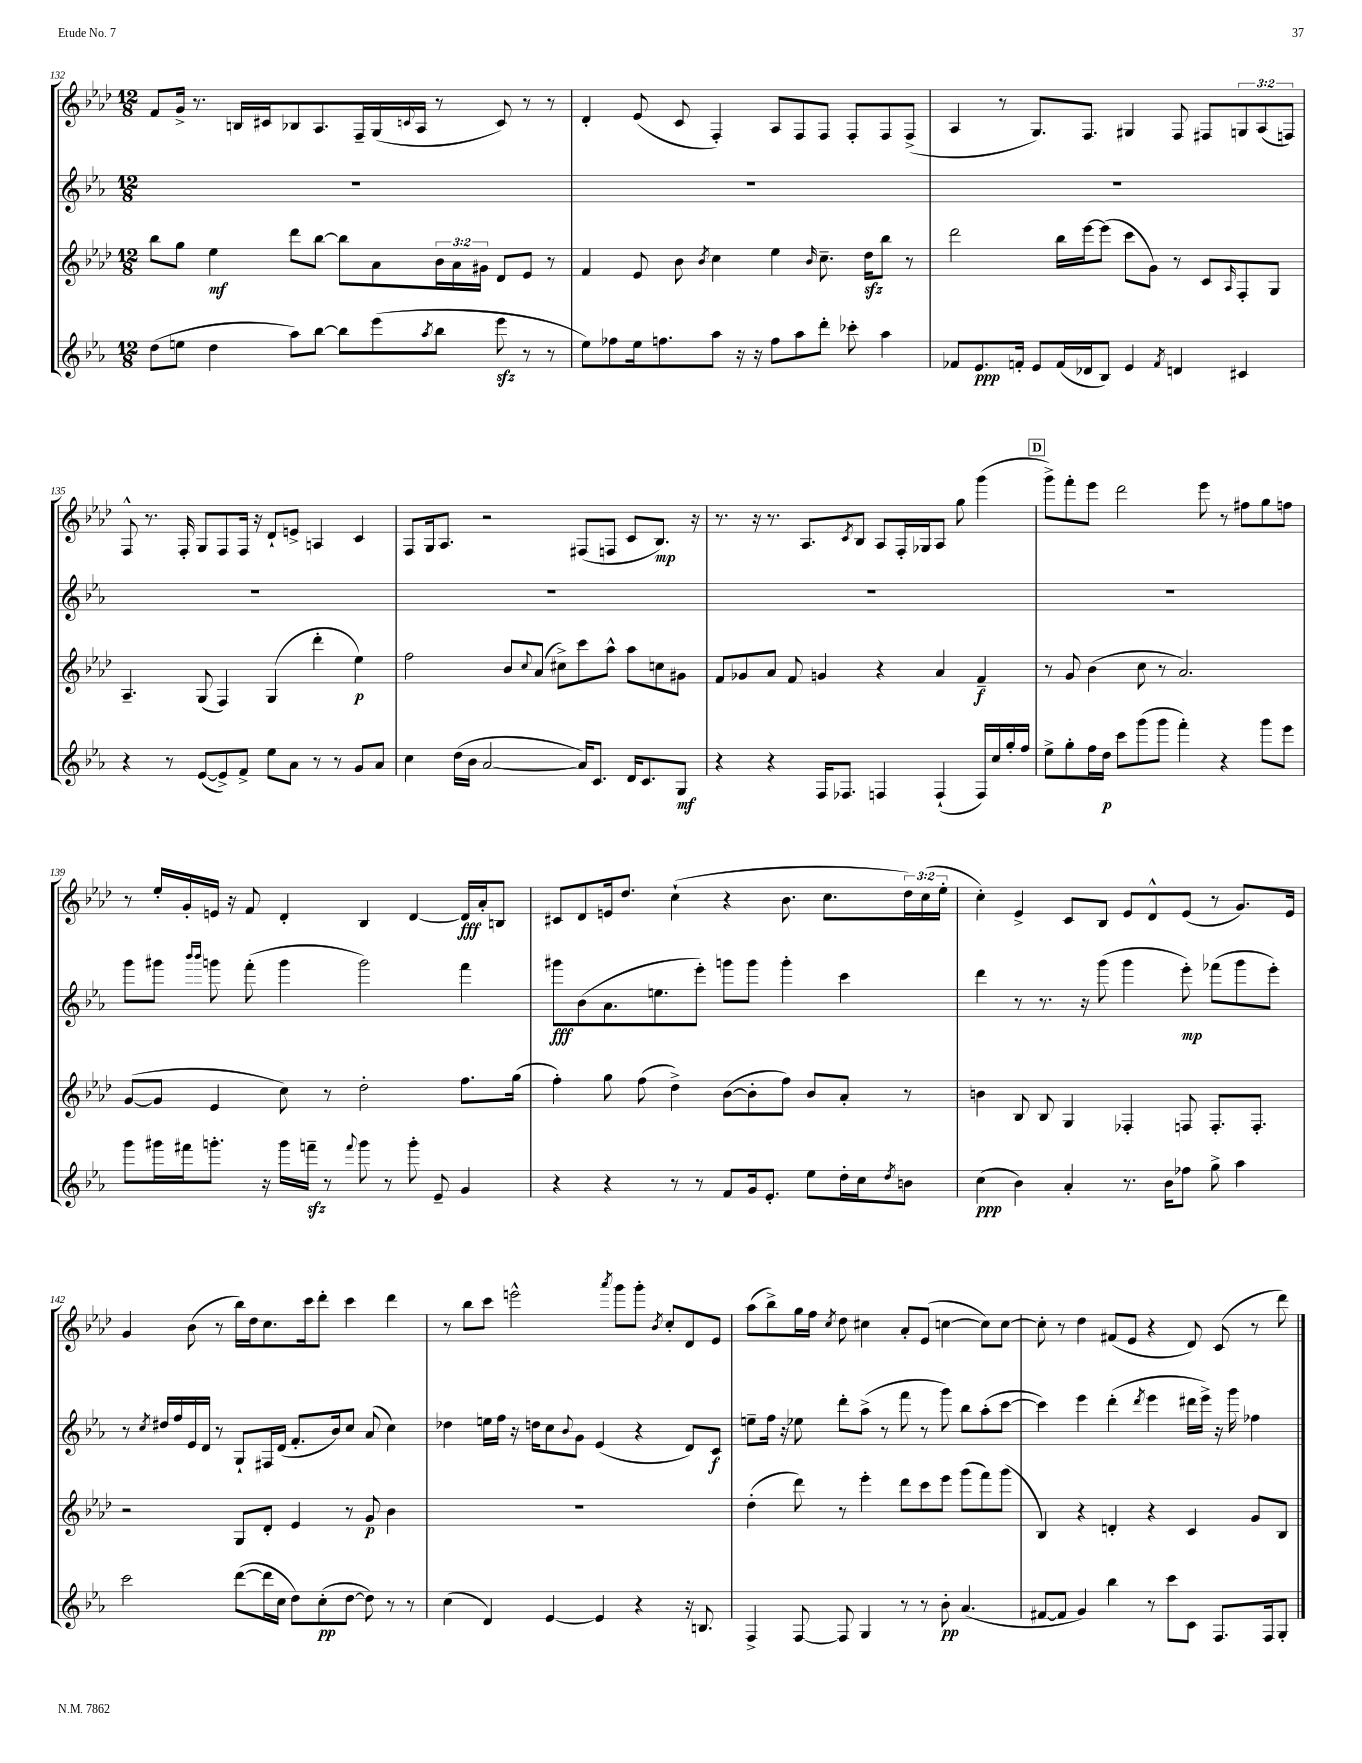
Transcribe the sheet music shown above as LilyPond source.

<<
\new StaffGroup <<
\new Staff = "s0" {
    \clef treble \key aes \major \numericTimeSignature \time 12/8 \override Staff.TupletNumber.text = #tuplet-number::calc-fraction-text
    f'8 g'16-> r8. b16 cis'16 bes8 aes8. f16-- g16( \appoggiatura { c'8 } aes16 r8 c'8) r8 r8 |
    des'4-. ees'8( c'8 f4-.) aes8 f8 f8 f8-. f8 f8->( |
    aes4 r8 g8.) f8. gis4 f8 fis8 \tuplet 3/2 { g8 aes8( f8) } |
    f8-^ r8. f16-. g8 f8 f16 r16 des'8-! e'8-> a4 c'4 |
    f8 g16 aes8. r2 fis8( f8 c'8 bes8.\mp) r16 |
    r8. r16 r8. aes8. \acciaccatura { c'8 } bes8 aes8 f16-. ges16 aes8 g''8 g'''4( |
    \mark \markup { \box "D" } g'''8->) f'''8-. ees'''8 des'''2 ees'''8 r8 fis''8 g''8 f''8 |
    r8 ees''16-. g'16-. e'16 r16 f'8 des'4-. bes4 des'4~ des'16\fff aes'16-. b8 |
    cis'8 des'8 e'16 des''8. c''4-!( r4 bes'8. c''8. \tuplet 3/2 { des''16) c''16( ees''16-. } |
    c''4-.) ees'4-> c'8 bes8 ees'8 des'8-^ ees'8( r8 g'8.) ees'16 |
    g'4 bes'8( r8 bes''16) des''16 c''8. c'''16 des'''8-. c'''4 des'''4 |
    r8 bes''8 c'''8 e'''2-^ \acciaccatura { aes'''8 } g'''8 g'''8-. \acciaccatura { bes'8 } c''8-. des'8 ees'8 |
    aes''8( bes''8->) g''16 f''16 \acciaccatura { c''8 } des''8 cis''4 aes'8-. ees'8( c''4~ c''8) c''8~ |
    c''8-. r8 des''4 fis'8( ees'8 r4 des'8) c'8( r8 des'''8) \bar "|." |
}
\new Staff = "s1" {
    \clef treble \key ees \major \numericTimeSignature \time 12/8
    R1. |
    R1. |
    R1. |
    R1. |
    R1. |
    R1. |
    \mark \markup { \box "D" } R1. |
    g'''8 gis'''8 \grace { bes'''16 bes'''16 } g'''8 f'''8-.( g'''4 g'''2) f'''4 |
    gis'''8\fff bes'8( aes'8. e''8. ees'''8-.) g'''8 g'''8 g'''4-. c'''4 |
    d'''4 r8 r8. r16 g'''8( g'''4 ees'''8-.\mp) fes'''8( g'''8 ees'''8-.) |
    r8 \acciaccatura { c''8 } dis''16 f''16 ees'16 d'16 r8 g8-! fis16 d'16( f'8.-. bes'16) c''8 aes'8( c''4) |
    des''4 e''16 f''16 r16 d''16 c''8 \appoggiatura { bes'8 } g'8 ees'4( r4 d'8) c'8\f |
    e''8-- f''16 r16 ees''8 d'''8-. aes''8->( r8 f'''8 r8 g'''8) bes''8 aes''8-.( c'''8~ |
    c'''4) ees'''4 d'''4-.( \acciaccatura { d'''8 } ees'''4 dis'''16 ees'''16->) r16 g'''16 fes''4 \bar "|." |
}
\new Staff = "s2" {
    \clef treble \key aes \major \numericTimeSignature \time 12/8 \override Staff.TupletNumber.text = #tuplet-number::calc-fraction-text
    bes''8 g''8 ees''4\mf des'''8 bes''8~ bes''8 aes'8 \tuplet 3/2 { bes'16 aes'16 gis'16 } des'8 ees'8 r8 |
    f'4 ees'8 bes'8 \acciaccatura { bes'8 } c''4 ees''4 \grace { bes'16 } c''8.-- des''16\sfz bes''8 r8 |
    des'''2 bes''16 ees'''16~ ees'''8( c'''8 g'8) r8 c'8 \grace { aes16 } f8-. g8 |
    aes4.-- g8( f4) g4( des'''4-. ees''4\p) |
    f''2 bes'8 \appoggiatura { c''8 } aes'8( cis''8->) c'''8 aes''8-^ aes''8 c''8 gis'8 |
    f'8 ges'8 aes'8 f'8 g'4 r4 aes'4 f'4--\f |
    \mark \markup { \box "D" } r8 g'8 bes'4( c''8 r8 aes'2.) |
    g'8~( g'8 ees'4 c''8) r8 des''2-. f''8. g''16( |
    f''4-.) g''8 f''8( des''4->) bes'8~( bes'8-. f''8) bes'8 aes'8-. r8 |
    b'4 bes8 bes8 g4 fes4-. f8 f8.-. f8.-. |
    r2 g8 des'8-. ees'4 r8 g'8\p bes'4 |
    R1. |
    des''4-.( des'''8) r8 ees'''4-. des'''8 c'''8 ees'''8 g'''8( f'''8) g'''8( |
    bes4) r4 d'4-. r4 c'4 g'8 bes8 \bar "|." |
}
\new Staff = "s3" {
    \clef treble \key ees \major \numericTimeSignature \time 12/8
    d''8( e''8 d''4 aes''8) bes''8~ bes''8 ees'''8( \acciaccatura { aes''8 } bes''8 ees'''8\sfz r8 r8 |
    ees''8) fes''8 ees''16 f''8. aes''8 r16 r16 f''8 aes''8 d'''8-. ces'''8-. aes''4 |
    fes'8 ees'8.\ppp f'16-. ees'8 f'16( des'16 bes8) ees'4 \acciaccatura { f'8 } d'4 cis'4 |
    r4 r8 ees'8~( ees'8->) f'8-> ees''8 aes'8 r8 r8 g'8 aes'8 |
    c''4 d''16( bes'16 aes'2~ aes'16) c'8. d'16 c'8. g8\mf |
    r4 r4 f16 fes8. f4 f4-!( f16) c''16 g''16-. f''16 |
    \mark \markup { \box "D" } ees''8-> g''8-. f''16 d''16\p c'''8 g'''8( g'''8 f'''4-.) r4 g'''8 ees'''8 |
    g'''8 gis'''16 fis'''16 g'''8.-. r16 g'''16 f'''16--\sfz r8 \appoggiatura { f'''8 } g'''8 r8 g'''8-. ees'8-- g'4 |
    r4 r4 r8 r8 f'8 g'16 ees'8.-. ees''8 d''16-. c''16 \acciaccatura { d''8 } b'8 |
    c''4\ppp( bes'4) aes'4-. r8. bes'16 fes''8 g''8-> aes''4 |
    c'''2 d'''8~( d'''16 c''16 d''8) c''8-.\pp( d''8~ d''8) r8 r8 |
    c''4( d'4) ees'4~ ees'4 r4 r16 b8. |
    f4-> f8~ f8 g4 r8 r8 bes'8-.\pp aes'4.( |
    fis'8~ fis'8 g'4) bes''4 r8 c'''8 c'8 f8. f16 g8-. \bar "|." |
}
>>
>>
\layout { \context { \Score currentBarNumber = #132 } }
